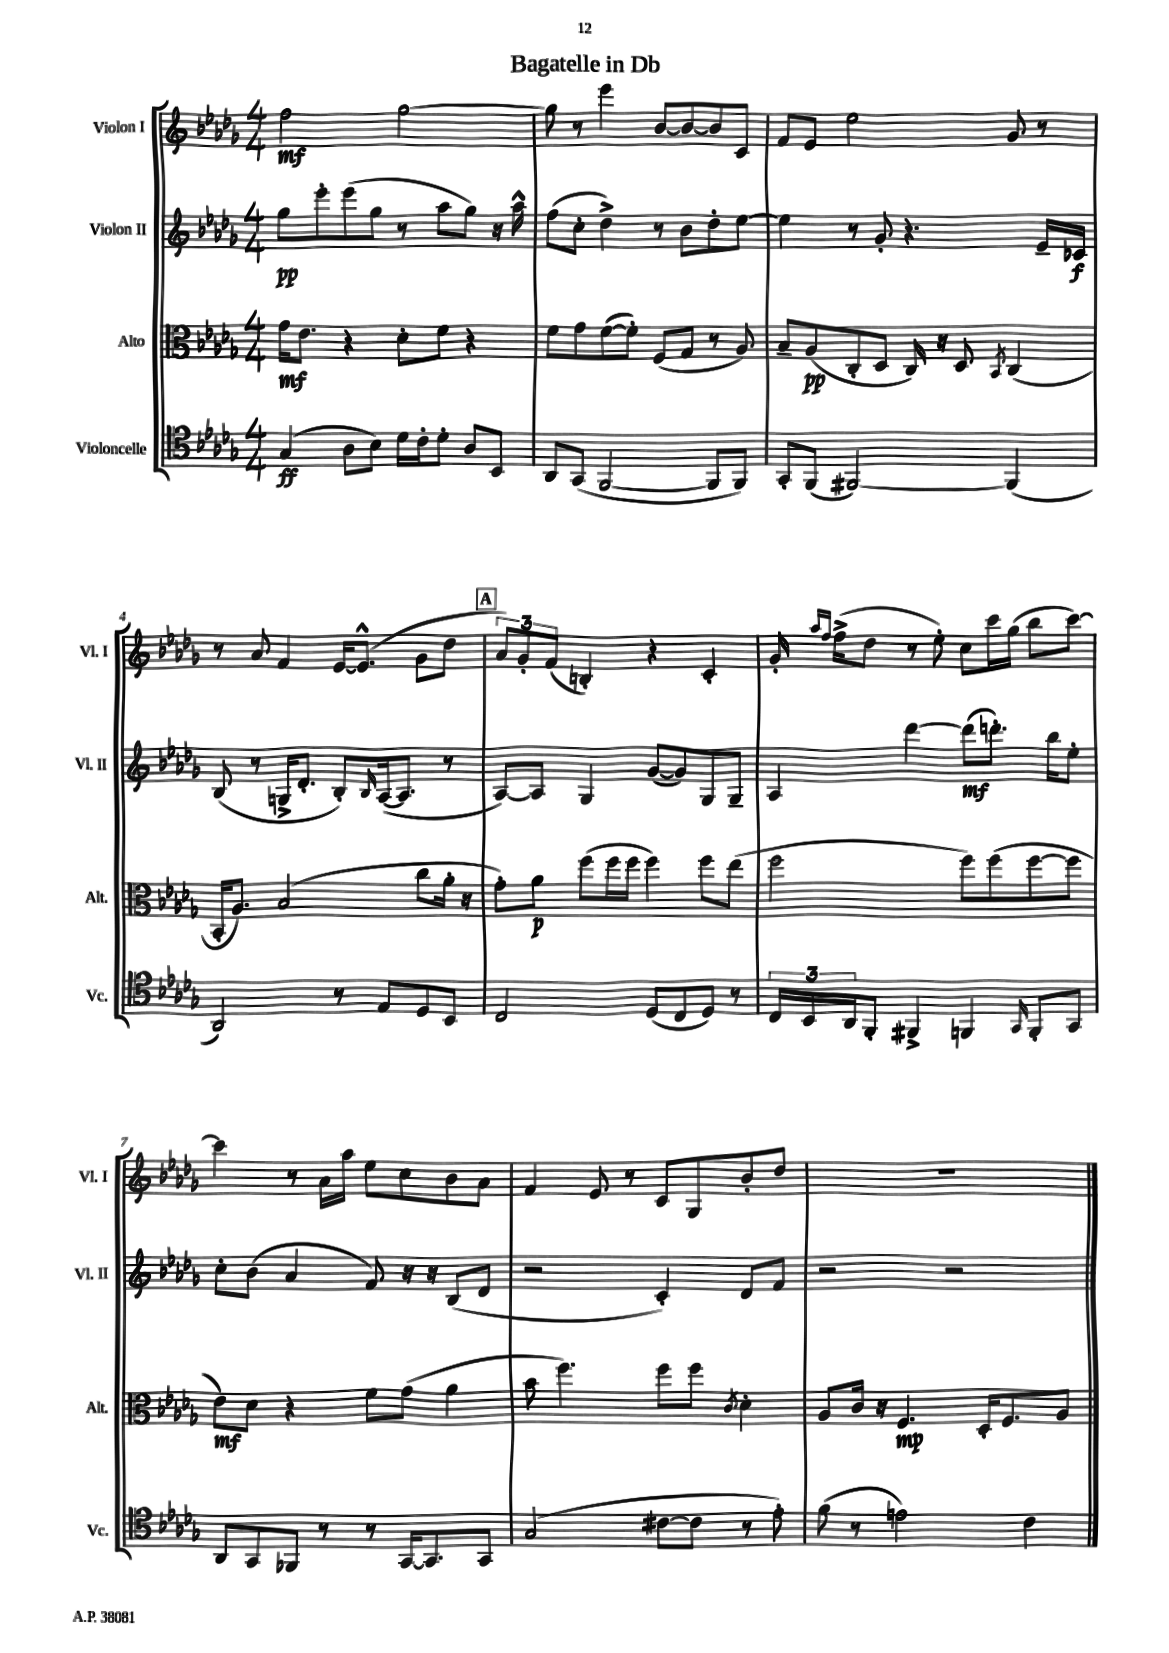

**kern	**kern	**kern	**kern
*staff4	*staff3	*staff2	*staff1
*clefC4	*clefC3	*clefG2	*clefG2
*k[b-e-a-d-g-]	*k[b-e-a-d-g-]	*k[b-e-a-d-g-]	*k[b-e-a-d-g-]
*M4/4	*M4/4	*M4/4	*M4/4
(4G-	16g-	8gg-	2ff
.	8.e-	.	.
.	.	8eee-'	.
8A-	4r	(8eee-	.
8B-)	.	8gg-	.
16d-	8d-'	8r	[2gg-
16c'	.	.	.
8d-'	8f	8aa-	.
8A-	4r	8gg-)	.
8BB-	.	16r	.
.	.	16aa-^^	.
=	=	=	=
8AA-	8f	(8ff	8gg-]
(8GG-	8g-	8cc'	8r
[2FF	([8f	4dd-^)	4eee-
.	8f'])	.	.
.	(8F	8r	[8b-
.	8G-	8b-	8b-_
8FF]	8r	8dd-'	8b-]
8FF)	8A-)	[8ee-	8c
=	=	=	=
8GG-'	8B-~	4ee-]	8f
(8FF	(8A-	.	8e-
[2FF#)	8C'	8r	2ee-
.	8D-	8g-'	.
.	16C)	4.r	.
.	16r	.	.
.	8D-	.	.
.	8qBB-	.	.
(4FF#]	(4C	.	8g-
.	.	16e-~	8r
.	.	16c-	.
=	=	=	=
2AA-)	16BB-'	(8B-	8r
.	8.A-)	.	.
.	.	8r	8a-
.	(2B-	16G^	4f
.	.	8.d-'	.
8r	.	8B-')	[16e-
.	.	.	(8.e-^^]
.	.	16qqB-	.
8E-	.	([16A-	.
.	.	8.A-]	.
8D-	8cc	.	8g-
8BB-	16a-'	8r	8dd-
.	16r	.	.
=	=	=	=
2C	8g-')	[8A-)	12a-)
.	.	.	12g-'
.	8a-	8A-]	.
.	.	.	(12f
.	(8ff	4G-	4B')
.	16ff	.	.
.	16ff	.	.
(8D-	4ff)	([8g-	4r
8C	.	8g-])	.
8D-)	8ff	8G-	4c'
8r	(8ee-	8G-~	.
=	=	=	=
24C	2ff	4A-	16g-'
24BB-	.	.	.
.	.	.	16qqaa-
.	.	.	16qqff
.	.	.	(16ff^
24AA-	.	.	.
8FF'	.	.	8dd-
4FF#^	.	[4ddd-	8r
.	.	.	8ee-')
4FF	8ff)	(8ddd-]	8cc
.	(8ff	8.ddd')	16ccc
.	.	.	(16gg-
16qqGG-	.	.	.
8FF'	[8ff	.	8bb-
.	.	16bb-	.
8GG-	8ff]	8ee-'	[8ccc)
=	=	=	=
8AA-	8e-)	8cc'	4ccc]
8GG-	8d-	(8b-	.
8FF-	4r	4a-	8r
8r	.	.	16a-
.	.	.	16aa-
8r	8f	8f)	8ee-
[16GG-	(8g-	16r	8cc
8.GG-]	.	16r	.
.	4a-	(8B-	8b-
8GG-	.	8d-	8a-
=	=	=	=
(2G-	8b-	2r	4f
.	4.ff)	.	.
.	.	.	8e-
.	.	.	8r
[8c#	8ff	4c')	8c
8c#]	8ff	.	8G-
.	8qc	.	.
8r	4d-'	8d-	8b-'
8e-')	.	8f	8dd-
=	=	=	=
(8f	8A-	2r	1r
8r	16c	.	.
.	16r	.	.
2e)	4.F	.	.
.	.	2r	.
.	16D-'	.	.
.	8.F	.	.
4c	.	.	.
.	8A-	.	.
==	==	==	==
*-	*-	*-	*-
